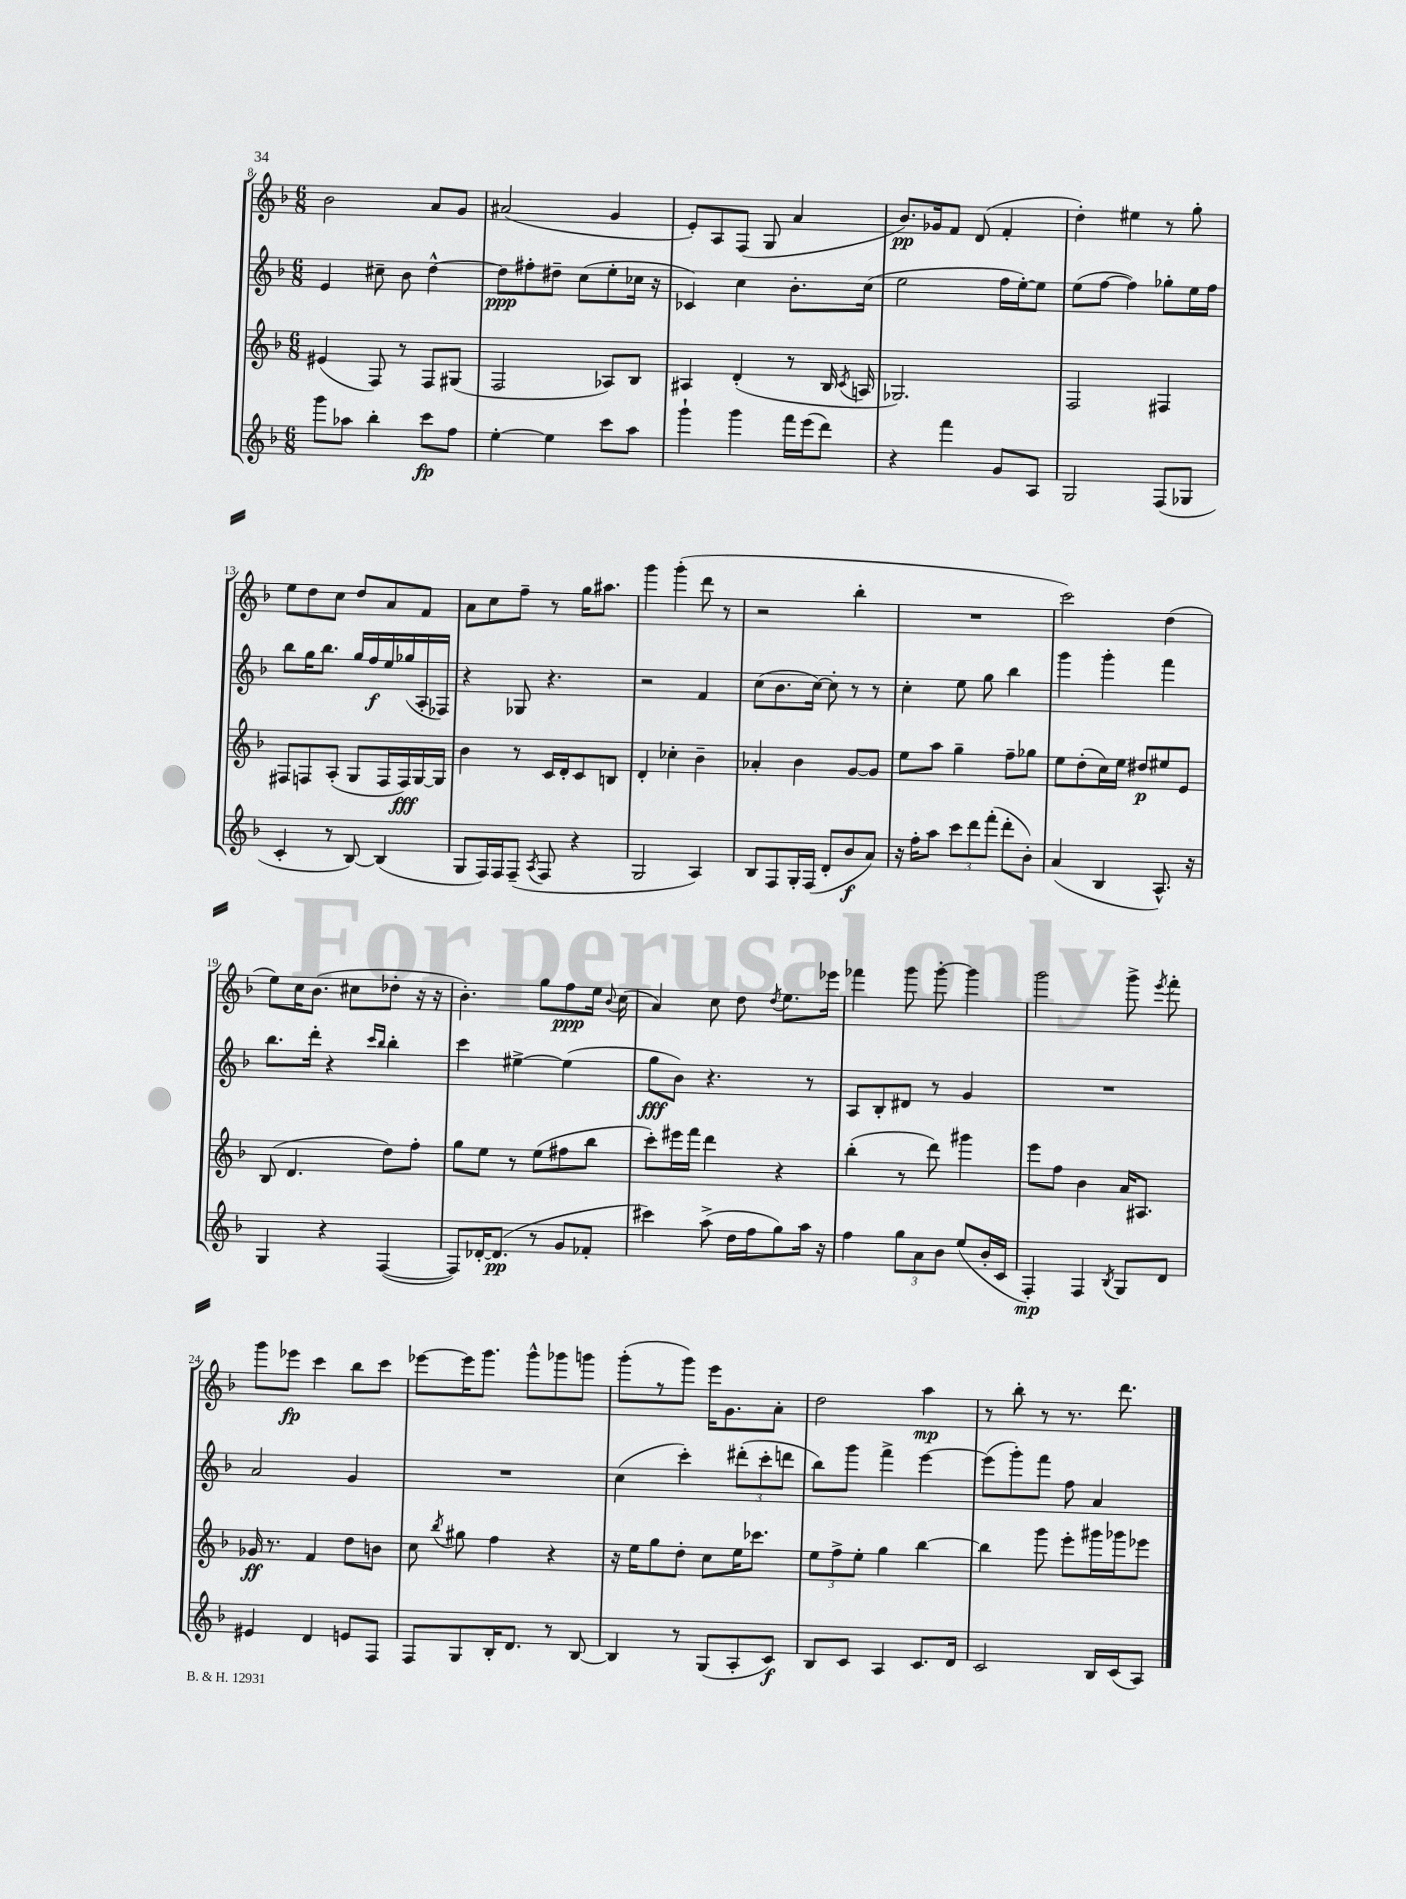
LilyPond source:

<<
\new StaffGroup <<
\new Staff = "s0" {
    \clef treble \key f \major \numericTimeSignature \time 6/8
    \autoBeamOff bes'2 a'8[ g'8] |
    ais'2( g'4 |
    e'8[-.) a8 f8]( g8 a'4 |
    bes'8.[\pp) ges'16 f'8] d'8( f'4-. |
    d''4-.) eis''4 r8 g''8-. |
    e''8[ d''8 c''8] d''8[ a'8 f'8] |
    a'8[ c''8 f''8]-- r8 g''16[ ais''8.] |
    g'''4 g'''4-.( d'''8 r8 |
    r2 bes''4-. |
    R2. |
    c'''2) d''4( |
    e''8[) c''16 bes'8.]( cis''8[ des''8]-. r16 r16 |
    bes'4.-.) g''8[ f''8\ppp e''16] \appoggiatura { bes'8 } c''16( |
    a'4) c''8 d''8 \acciaccatura { d''8 } e''8.[ ees'''16] |
    fes'''4 g'''8 g'''8~-. g'''4 |
    g'''2 g'''8-> \acciaccatura { e'''8 } f'''8-. |
    g'''8[ ees'''8]\fp c'''4 bes''8[ c'''8] |
    ees'''8[~ ees'''16 g'''8.] g'''8[-^ ges'''8 g'''8] |
    g'''8[-.( r8 g'''8]) e'''16[ g'8. a'8]-. |
    d''2 a''4\mp |
    r8 bes''8-. r8 r8. d'''8. \bar "|." |
}
\new Staff = "s1" {
    \clef treble \key f \major \numericTimeSignature \time 6/8
    \autoBeamOff e'4 cis''8-- bes'8 d''4~-^ |
    d''8[\ppp fis''8-. dis''8]-- c''8[( e''8-. ces''16] r16 |
    ces'4) c''4 bes'8.[-. c''16]( |
    e''2 f''16[ e''16~-.) e''8] |
    e''8[( f''8]~ f''4) ges''8[-. e''16 f''16] |
    bes''8[ g''16 bes''8.] g''16[ f''16\f e''16 ges''16( a16-. fes16]) |
    r4 ges8 r4. |
    r2 f'4 |
    c''8[( bes'8. c''16]~) c''8-. r8 r8 |
    c''4-. e''8 g''8 bes''4 |
    g'''4 g'''4-. f'''4 |
    bes''8.[ d'''16]-. r4 \grace { c'''16[ bes''16] } bes''4-. |
    c'''4 eis''4~-> eis''4( |
    g''8[\fff bes'8]) r4. r8 |
    a8[ bes8-. dis'8] r8 g'4 |
    R2. |
    a'2 g'4 |
    R2. |
    c''4( c'''4-.) \tuplet 3/2 { dis'''8[-.( c'''8-. d'''8] } |
    bes''8[) g'''8] f'''4-> e'''4~ |
    e'''8[( g'''8-.) f'''8] f''8 a'4 \bar "|." |
}
\new Staff = "s2" {
    \clef treble \key f \major \numericTimeSignature \time 6/8
    \autoBeamOff eis'4( f8) r8 f8[ gis8]( |
    f2 aes8[) bes8] |
    ais4 d'4-.( r8 bes16 \acciaccatura { c'8 } a16 |
    ges2.) |
    f2 fis4 |
    fis8[ f8 a8]-.( g8[ f16 f16\fff) g16~ g16] |
    bes'4 r8 c'16[ d'16-. c'8 b8] |
    d'4-. ces''4-. bes'4-- |
    aes'4-. bes'4 g'8[~ g'8] |
    e''8[ a''8] g''4-- f''8[-- ges''8] |
    e''8[ d''8-.( c''16) e''16] dis''8[\p eis''8 e'8] |
    bes8( d'4. d''8[) f''8]-. |
    g''8[ e''8] r8 e''8[( fis''8 bes''8] |
    c'''8[-.) eis'''16 f'''16] d'''4 r4 |
    bes''4-.( r8 d'''8) gis'''4 |
    e'''8[ f''8] bes'4 a'16[ ais8.] |
    ges'16\ff r8. f'4 d''8[ b'8] |
    c''8 \acciaccatura { bes''8 } gis''8 f''4 r4 |
    r16 e''16[ g''8 d''8]-. c''8[ e''16 ces'''8.] |
    \tuplet 3/2 { e''8[ f''8-> e''8]-. } g''4 bes''4~ |
    bes''4 g'''8 e'''8[-. gis'''16 ges'''16 ees'''8] \bar "|." |
}
\new Staff = "s3" {
    \clef treble \key f \major \numericTimeSignature \time 6/8
    \autoBeamOff g'''8[ aes''8] bes''4-. c'''8[\fp f''8] |
    e''4~-. e''4 c'''8[ a''8] |
    g'''4-! g'''4 f'''16[ e'''16( d'''8]) |
    r4 f'''4 g'8[ a8] |
    g2 f8[( ges8] |
    c'4-. r8 bes8~) bes4( |
    g8[ f16) f16 f8]--( \acciaccatura { a8 } f8 r4 |
    g2 a4) |
    bes8[ f8 g16-. f16]( d'8[-. bes'8\f a'8]) |
    r16 f''16[-. a''8] \tuplet 3/2 { c'''8[ d'''8 f'''8]-.( } d'''8[-. bes'8]-.) |
    a'4( bes4 a8.-^) r16 |
    g4 r4 f4~( |
    f8[) des'16~-. des'8.]\pp( r8 g'8[ fes'8]-. |
    cis'''4) a''8->( d''16[ f''16 g''8) a''16] r16 |
    f''4 \tuplet 3/2 { g''8[ a'8 bes'8] } e''8[( bes'16-. c'16] |
    f4-.\mp) f4 \acciaccatura { bes8 } g8[ d'8] |
    eis'4 d'4 e'8[ f8] |
    f8[ g8 bes16-. d'8.] r8 bes8~ |
    bes4 r8 g8[( a8-. c'8]\f) |
    bes8[ c'8] a4 c'8.[ d'16] |
    c'2 bes16[ c'16( a8]) \bar "|." |
}
>>
>>
\layout { \context { \Score currentBarNumber = #8 } }
